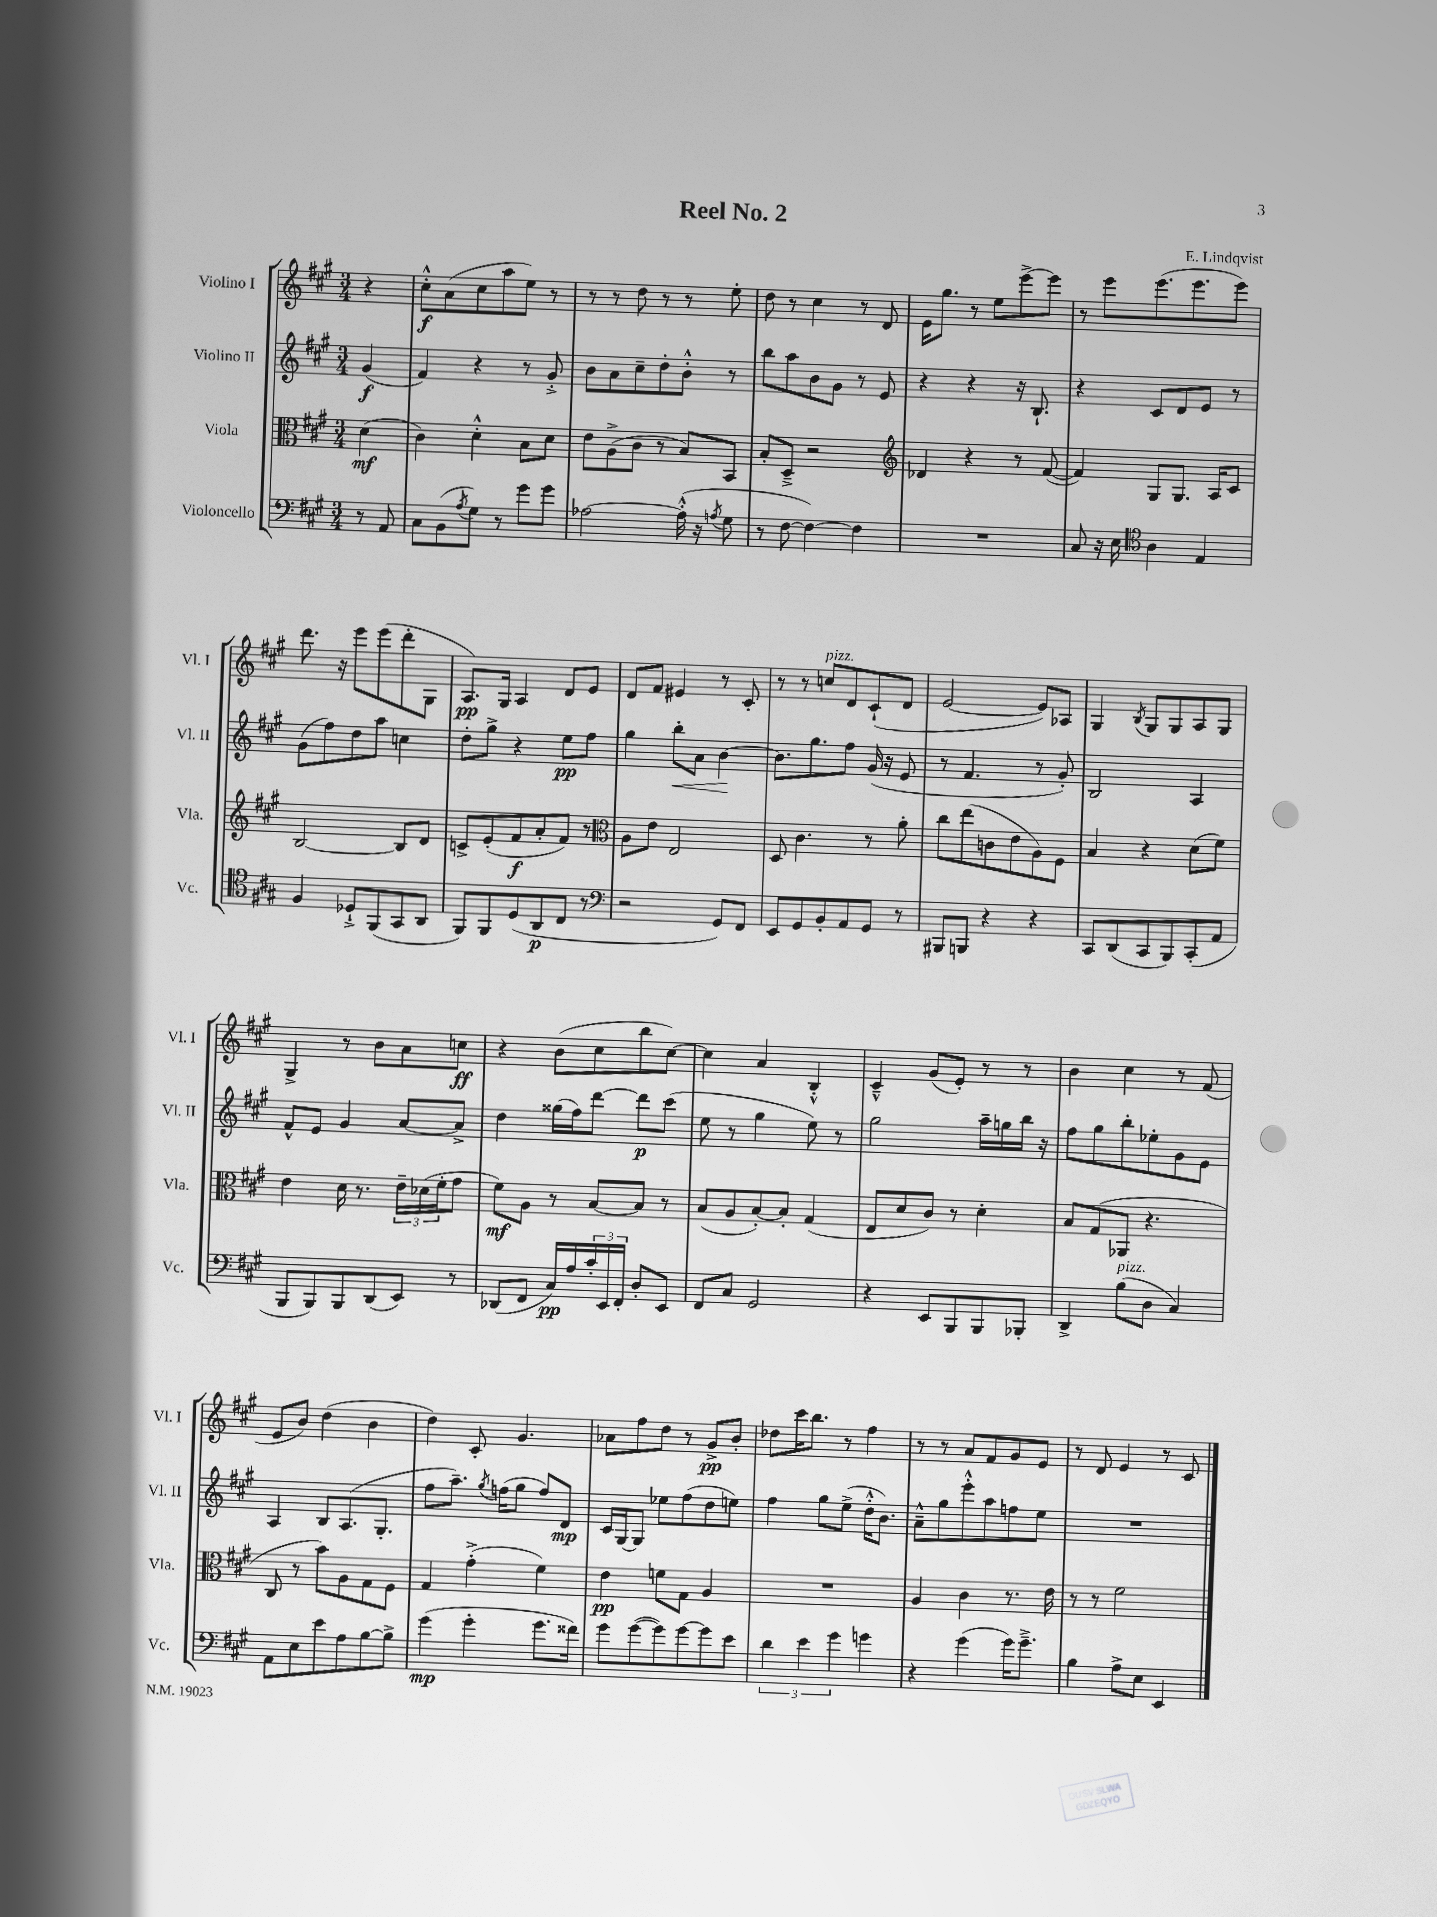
\header { title = "Reel No. 2" composer = "E. Lindqvist" }
<<
\new StaffGroup <<
\new Staff = "s0" \with { instrumentName = "Violino I" shortInstrumentName = "Vl. I" } {
    \clef treble \key a \major \numericTimeSignature \time 3/4 \partial 4
    r4 |
    cis''8-.-^\f a'8( cis''8 a''8 e''8) r8 |
    r8 r8 d''8 r8 r8 e''8-. |
    d''8 r8 cis''4 r8 d'8 |
    e'16 gis''8. r8 e''8 e'''8~-> e'''8 |
    r8 e'''8 e'''8.( e'''8. e'''8) |
    d'''8. r16 e'''8 e'''8( d'''8-. gis8 |
    a8.\pp) gis16 a4 d'8 e'8 |
    d'8 fis'8 eis'4 r8 cis'8-. |
    r8 r8 c''8^\markup { \italic "pizz." } d'8 cis'8-!( d'8 |
    e'2~ e'8) aes8 |
    gis4 \acciaccatura { b8 } gis8 gis8 a8 gis8 |
    gis4-> r8 b'8 a'8 c''8\ff |
    r4 b'8( cis''8 b''8 cis''8~) |
    cis''4 a'4 b4-.-^ |
    cis'4---^ gis'8( e'8-.) r8 r8 |
    b'4 cis''4 r8 fis'8( |
    e'8 b'8) d''4( b'4 |
    d''4) cis'8-. gis'4. |
    aes'8 fis''8 d''8 r8 gis'8->\pp b'8-. |
    des''8 cis'''16 b''8. r8 fis''4 |
    r8 r8 a'8 fis'8 gis'8 e'8 |
    r8 d'8 e'4 r8 cis'8 \bar "|." |
}
\new Staff = "s1" \with { instrumentName = "Violino II" shortInstrumentName = "Vl. II" } {
    \clef treble \key a \major \numericTimeSignature \time 3/4 \partial 4
    gis'4\f( |
    fis'4) r4 r8 gis'8-.-> |
    b'8 a'8 cis''8-- d''8-. b'8-.-^ r8 |
    b''8 a''8 b'8 gis'8 r8 e'8 |
    r4 r4 r16 b8.-! |
    r4 cis'8 d'8 e'8 r8 |
    gis'8( fis''8) d''8 a''8 c''4 |
    d''8-. gis''8-> r4 e''8\pp fis''8 |
    gis''4 b''8-.\< a'8 b'4~\! |
    b'8. gis''8. fis''8 gis'16( r16 e'8 |
    r8 fis'4. r8 gis'8-.) |
    b2 a4 |
    fis'8-^ e'8 gis'4 a'8~ a'8-> |
    d''4 gisis''16( fis''16) d'''8~ d'''8\p cis'''8( |
    e''8 r8 gis''4 e''8) r8 |
    gis''2 a''16-- g''16 b''16 r16 |
    fis''8 gis''8 b''8-. ees''8-. gis'8 e'8 |
    a4 b8 a8.( gis8.-. |
    fis''8 a''8.--) \acciaccatura { gis''8 } f''16( gis''8 f''8) d'8\mp |
    cis'16 gis16~ gis8 ees''8 fis''8( d''8 e''8) |
    fis''4 gis''8 e''8->( d''16-.-^ b'8.) |
    a'8---^ gis''8 e'''8-.-^ a''8 f''8 e''8 |
    R2. \bar "|." |
}
\new Staff = "s2" \with { instrumentName = "Viola" shortInstrumentName = "Vla." } {
    \clef alto \key a \major \numericTimeSignature \time 3/4 \partial 4
    d'4\mf( |
    cis'4) d'4-.-^ b8 d'8 |
    e'8 a8->( cis'8 r8 b8) b,8 |
    b8-. d8---> r2 |
    \clef treble des'4 r4 r8 fis'8~( |
    fis'4) gis8 gis8. a16 cis'8 |
    b2~ b8 d'8 |
    c'8-> e'8-.( fis'8\f a'8-. fis'8) r8 |
    \clef alto a8 e'8 e2 |
    d8 cis'4. r8 a'8-. |
    cis''8 e''8( c'8 e'8 a8) fis8 |
    b4 r4 d'8( fis'8) |
    e'4 d'16 r8. \tuplet 3/2 { e'16-- des'16( fis'16-. } gis'8 |
    fis'8\mf) a8 r8 b8~ b8 r8 |
    b8( a8 b8~-.) b8-. gis4( |
    e8 d'8 cis'8) r8 d'4-. |
    b8 gis8( aes,8 r4. |
    cis8 r8 b'8) a8 gis8 fis8 |
    gis4 gis'4-.->( fis'4) |
    e'4\pp f'8 gis8 a4 |
    R2. |
    a4 cis'4 r8. e'16 |
    r8 r8 fis'2 \bar "|." |
}
\new Staff = "s3" \with { instrumentName = "Violoncello" shortInstrumentName = "Vc." } {
    \clef bass \key a \major \numericTimeSignature \time 3/4 \partial 4
    r8 a,8 |
    cis8 b,8( \acciaccatura { a8 } gis8) r8 gis'8 gis'8 |
    aes2~ aes16-.-^( r16 \acciaccatura { a8 } gis8 |
    r8 fis8~ fis4~) fis4 |
    R2. |
    cis8 r16 e16 \clef tenor a4 e4 |
    fis4 des8-!-> fis,8( gis,8 a,8 |
    fis,8) fis,8 d8( a,8\p cis8 r8 |
    \clef bass r2 gis,8) fis,8 |
    e,8 gis,8 b,8-. a,8 gis,8 r8 |
    bis,,8 b,,8 r4 r4 |
    cis,8 d,8( cis,8 b,,8) cis,8-.( a,8 |
    b,,8 b,,8) b,,8 d,8( e,8) r8 |
    des,8( fis,8 cis16\pp) a16 \tuplet 3/2 { cis'16-. e,16 fis,16-. } d8-. e,8 |
    fis,8 cis8 gis,2 |
    r4 e,8 b,,8 b,,8 bes,,8-. |
    d,4-> b8^\markup { \italic "pizz." }( d8 cis4) |
    a,8 e8 e'8 a8 b8~ b8-> |
    gis'4\mp( gis'4-. gis'8. fisis'16) |
    gis'8 gis'8~( gis'8) gis'8~ gis'8 e'8 |
    \tuplet 3/2 { d'4 e'4 gis'4 } g'4 |
    r4 gis'4( gis'16) gis'8.---> |
    b4 a8-> e8 e,4 \bar "|." |
}
>>
>>
\layout { \context { \Score \remove "Bar_number_engraver" } }
